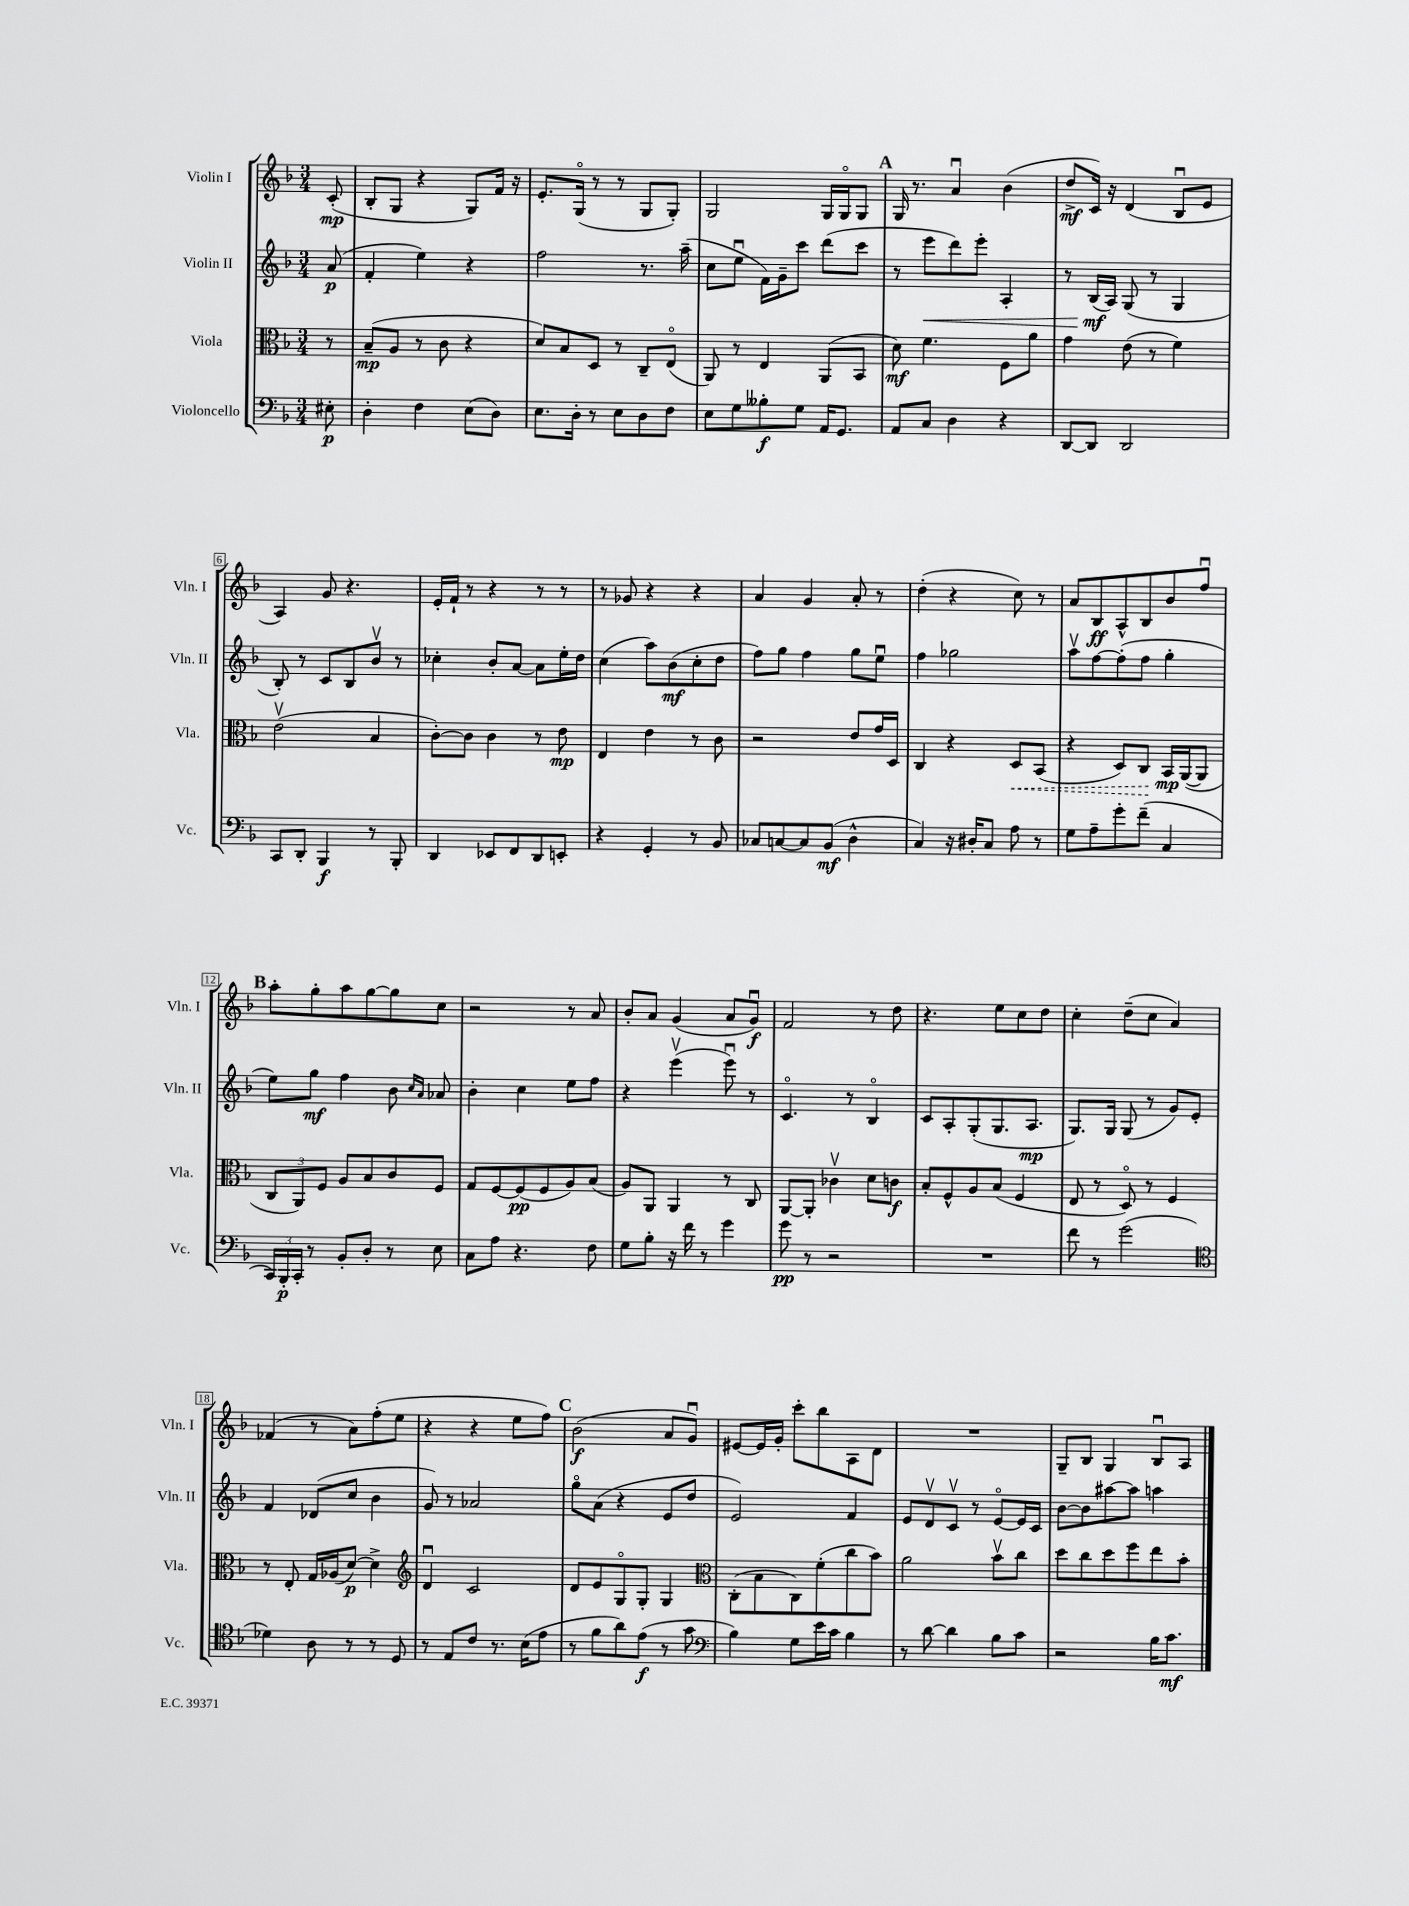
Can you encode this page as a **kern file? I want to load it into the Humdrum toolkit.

**kern	**dynam	**kern	**dynam	**kern	**dynam	**kern	**dynam
*part4	*part4	*part3	*part3	*part2	*part2	*part1	*part1
*staff4	*staff4	*staff3	*staff3	*staff2	*staff2	*staff1	*staff1
*I"Violoncello	*	*I"Viola	*	*I"Violin II	*	*I"Violin I	*
*I'Vc.	*	*I'Vla.	*	*I'Vln. II	*	*I'Vln. I	*
*clefF4	*	*clefC3	*	*clefG2	*	*clefG2	*
*k[b-]	*	*k[b-]	*	*k[b-]	*	*k[b-]	*
*M3/4	*	*M3/4	*	*M3/4	*	*M3/4	*
=	=	=	=	=	=	=	=
8E#X'\	p	8r	.	(8a/	p	(8c'/	mp
=1	=1	=1	=1	=1	=1	=1	=1
4D'\	.	(8B-~/L	mp	4f'/	.	8B-'/L	.
.	.	8A/J	.	.	.	8G/J	.
4F\	.	8r	.	4ee\)	.	4r	.
.	.	8c\	.	.	.	.	.
(8E\L	.	4r	.	4r	.	8G/L)	.
8D\J)	.	.	.	.	.	16f/Jk	.
.	.	.	.	.	.	16r	.
=2	=2	=2	=2	=2	=2	=2	=2
8.E\L	.	8d/L)	.	2ff\	.	8.e'/L	.
.	.	8B-/	.	.	.	.	.
16D'\Jk	.	.	.	.	.	(16G/Jk	.
8r	.	8D/J	.	.	.	8r	.
8E\L	.	8r	.	.	.	8r	.
8D\	.	8C~/L	.	8.r	.	8G/L	.
8F\J	.	(8E/J	.	.	.	8G'/J)	.
.	.	.	.	(16aa~\	.	.	.
=3	=3	=3	=3	=3	=3	=3	=3
8E\L	.	8AA/)	.	8cc\L	.	2G/	.
8G\	.	8r	.	8eeu\J	.	.	.
8B--X'\	f	4E/	.	16f\LL)	.	.	.
.	.	.	.	16g~\J	.	.	.
8G\J	.	.	.	8ccc\J	.	.	.
16AA/KL	.	(8AA/L	.	(8ddd\L	.	16G/LL	.
8.GG/J	.	.	.	.	.	16G/J	.
.	.	8BB-/J	.	8ccc\J	.	8G/J	.
!!LO:REH:place=s1:t=A
=4	=4	=4	=4	=4	=4	=4	=4
8AA/L	.	8d\)	mf	8r	.	16G/	.
.	.	.	.	.	.	8.r	.
!	!	!	!	!	!LO:HP:b	!	!
8C/J	.	4.f\	.	8eee\L	<	.	.
4D\	.	.	.	8ddd\)	.	4au/	.
.	.	.	.	8eee'\J	.	.	.
4r	.	8F\L	.	4A'/	.	(4b-\	.
.	.	8a\J	.	.	.	.	.
=5	=5	=5	=5	=5	=5	=5	=5
[8DD/L	.	4g\	.	8r	.	8dd^/L	mf
8DD/J]	.	.	.	(16B-/LL	mf	16c/Jk)	.
.	.	.	.	16A/JJ)	[	16r	.
2DD/	.	(8e\	.	(8G/	.	(4d/	.
.	.	8r	.	8r	.	.	.
.	.	4f\)	.	4G/	.	8B-u/L	.
.	.	.	.	.	.	8e/J	.
!!LO:LB:g=z
=6	=6	=6	=6	=6	=6	=6	=6
8CC/L	.	(2ev\	.	8B-'/)	.	4A/)	.
8DD'/J	.	.	.	8r	.	.	.
4BBB-/	f	.	.	8c/L	.	8g/	.
.	.	.	.	8B-/	.	4.r	.
8r	.	4B-/	.	8b-v/J	.	.	.
8BBB-'/	.	.	.	8r	.	.	.
=7	=7	=7	=7	=7	=7	=7	=7
4DD/	.	[8c'\L)	.	4cc-X'\	.	16e'/LL	.
.	.	.	.	.	.	16f`/JJ	.
.	.	8c\J]	.	.	.	8r	.
8EE-X/L	.	4c\	.	8b-'/L	.	4r	.
8FF/	.	.	.	[8a/J	.	.	.
8DD/	.	8r	.	8a\L]	.	8r	.
8EEn'/J	.	8e\	mp	16ee'\L	.	8r	.
.	.	.	.	16dd\JJ	.	.	.
=8	=8	=8	=8	=8	=8	=8	=8
4r	.	4E/	.	(4cc\	.	8r	.
.	.	.	.	.	.	8g-X/	.
4GG'/	.	4e\	.	8aa\L)	.	4r	.
.	.	.	.	(8b-\	mf	.	.
8r	.	8r	.	8cc'\	.	4r	.
8BB-/	.	8c\	.	8dd\J	.	.	.
=9	=9	=9	=9	=9	=9	=9	=9
8C-X/L	.	2r	.	8ff\L)	.	4a/	.
[8Cn/	.	.	.	8gg\J	.	.	.
8C/]	.	.	.	4ff\	.	4g/	.
(8BB-/J	mf	.	.	.	.	.	.
4D^^\	.	8e/L	.	8gg\L	.	8a'/	.
.	.	16g/L	.	8eeu\J	.	8r	.
.	.	16D/JJ	.	.	.	.	.
=10	=10	=10	=10	=10	=10	=10	=10
4C/)	.	4C/	.	4ff\	.	(4dd'\	.
16r	.	4r	.	2gg-X\	.	4r	.
16D#X'/KL	.	.	.	.	.	.	.
8C/J	.	.	.	.	.	.	.
!	!	!	!LO:HP:b	!	!	!	!
8A\	.	8D/L	<	.	.	8cc\)	.
8r	.	(8BB-/J	.	.	.	8r	.
=11	=11	=11	=11	=11	=11	=11	=11
8G\L	.	4r	.	8aav\L	.	8a/L	.
8A~\	.	.	.	[8ff\	.	8B-/	ff
8g'\	.	8D/L)	.	(8ff'\]	.	8A^^/	.
(8f~\J	.	8C/J	.	8ff\J	.	8B-/	.
4C/	.	16BB-/LL	[ mp	4gg'\	.	8b-/	.
.	.	([16AA/J	.	.	.	.	.
.	.	8AA/J]	.	.	.	8ffu/J	.
!!LO:LB:g=z
!!LO:REH:place=s1:t=B
=12	=12	=12	=12	=12	=12	=12	=12
24CC/LL)	.	12C/L	.	8ee\L)	.	8aa'\L	.
24BBB-'/	p	.	.	.	.	.	.
24CC'/JJ	.	12AA/)	.	.	.	.	.
8r	.	.	.	8gg\J	mf	8gg'\	.
.	.	12F/J	.	.	.	.	.
8BB-'/L	.	8A/L	.	4ff\	.	8aa\	.
8D'/J	.	8B-/	.	.	.	[8gg\	.
8r	.	8c/	.	8b-\	.	8gg\]	.
.	.	.	.	16qqcc/LL	.	.	.
.	.	.	.	16qqa/JJ	.	.	.
8E\	.	8F/J	.	8a-X/	.	8cc\J	.
=13	=13	=13	=13	=13	=13	=13	=13
8C\L	.	8G/L	.	4b-'\	.	2r	.
8A\J	.	[8F/	.	.	.	.	.
4.r	.	(8F/]	pp	4cc\	.	.	.
.	.	8F/	.	.	.	.	.
.	.	8A/)	.	8ee\L	.	8r	.
8F\	.	(8B-/J	.	8ff\J	.	8a/	.
=14	=14	=14	=14	=14	=14	=14	=14
8G\L	.	8A/L)	.	4r	.	8b-'/L	.
8B-'\J	.	8AA/J	.	.	.	8a/J	.
16r	.	4AA/	.	(4eeev\	.	(4g/	.
16f\	.	.	.	.	.	.	.
8r	.	.	.	.	.	.	.
4g\	.	8r	.	8eeeu\)	.	8a/L	.
.	.	8C/	.	8r	.	8gu/J)	f
=15	=15	=15	=15	=15	=15	=15	=15
8g\	pp	[8AA/L	.	4.c/	.	2f/	.
8r	.	8AA'/J]	.	.	.	.	.
2r	.	4c-Xv\	.	.	.	.	.
.	.	.	.	8r	.	.	.
.	.	8d\L	.	4B-/	.	8r	.
.	.	8cn\J	f	.	.	8dd\	.
=16	=16	=16	=16	=16	=16	=16	=16
2.r	.	8B-'/L	.	8c/L	.	4.r	.
.	.	8F^^/	.	8A'/	.	.	.
.	.	8A/	.	(8G'/	.	.	.
.	.	(8B-/J	.	8.G/	.	8ee\L	.
.	.	4F/	.	.	.	8cc\	.
.	.	.	.	8.A/J	mp	.	.
.	.	.	.	.	.	8dd\J	.
=17	=17	=17	=17	=17	=17	=17	=17
8f\	.	8E/	.	8.G/L)	.	4cc'\	.
8r	.	8r	.	.	.	.	.
.	.	.	.	16G/Jk	.	.	.
(2g\	.	8D/)	.	(8G/	.	(8dd~\L	.
.	.	8r	.	8r	.	8cc\J	.
.	.	4F/	.	8g/L)	.	4a/)	.
.	.	.	.	8e'/J	.	.	.
!!LO:LB:g=z
=18	=18	=18	=18	=18	=18	=18	=18
*clefC4	*	*	*	*	*	*	*
4d-X\)	.	8r	.	4f/	.	(4f-X/	.
.	.	8E'/	.	.	.	.	.
8A\	.	16G/LL	.	(8d-X/L	.	8r	.
.	.	(16A-X/J	.	.	.	.	.
8r	.	[8d/J)	p	8cc/J	.	8a\L)	.
8r	.	4d^\]	.	4b-\	.	(8ff'\	.
8D/	.	.	.	.	.	8ee\J	.
=19	=19	=19	=19	=19	=19	=19	=19
*	*	*clefG2	*	*	*	*	*
8r	.	4du/	.	8g/)	.	4r	.
8E/L	.	.	.	8r	.	.	.
8c/J	.	2c/	.	2a-X/	.	4r	.
8.r	.	.	.	.	.	.	.
.	.	.	.	.	.	8ee\L	.
(16B-\KL	.	.	.	.	.	.	.
8e\J	.	.	.	.	.	8ff\J)	.
!!LO:REH:place=s1:t=C
=20	=20	=20	=20	=20	=20	=20	=20
8r	.	8d/L	.	8gg\L	.	(2b-\	f
8f\L	.	8e/	.	(8a\J	.	.	.
8a\)	.	8G/	.	4r	.	.	.
(8e\J	f	8G'/J	.	.	.	.	.
8r	.	4G/	.	8e/L	.	8a/L	.
8g\	.	.	.	8dd/J	.	8gu/J)	.
=21	=21	=21	=21	=21	=21	=21	=21
*clefF4	*	*clefC3	*	*	*	*	*
4B-\)	.	(8C'\L	.	2e/)	.	[8e#X/L	.
.	.	8B-\	.	.	.	16e#/L]	.
.	.	.	.	.	.	16g'/JJ	.
8G\L	.	8C\)	.	.	.	8ccc'\L	.
16e\L	.	(8f'\	.	.	.	8bb-\	.
16c\JJ	.	.	.	.	.	.	.
4B-\	.	8cc\	.	4f/	.	8A\	.
.	.	8b-\J)	.	.	.	8d\J	.
=22	=22	=22	=22	=22	=22	=22	=22
8r	.	2a\	.	8e/L	.	2.r	.
[8d\	.	.	.	8dv/	.	.	.
4d\]	.	.	.	8cv/J	.	.	.
.	.	.	.	8r	.	.	.
8B-\L	.	8b-v\L	.	[8e/L	.	.	.
8c\J	.	8cc\J	.	16e/L]	.	.	.
.	.	.	.	16c/JJ	.	.	.
=23	=23	=23	=23	=23	=23	=23	=23
2r	.	8dd\L	.	[8b-\L	.	8G~/L	.
.	.	8cc\	.	8b-\]	.	8B-/J	.
.	.	8dd\	.	[8aa#X\	.	4G/	.
.	.	8ff\	.	8aa#\J]	.	.	.
16B-\KL	.	8ee\	.	4aan\	.	8B-u/L	.
8.c\J	mf	.	.	.	.	.	.
.	.	8b-'\J	.	.	.	8A/J	.
==	==	==	==	==	==	==	==
*-	*-	*-	*-	*-	*-	*-	*-
